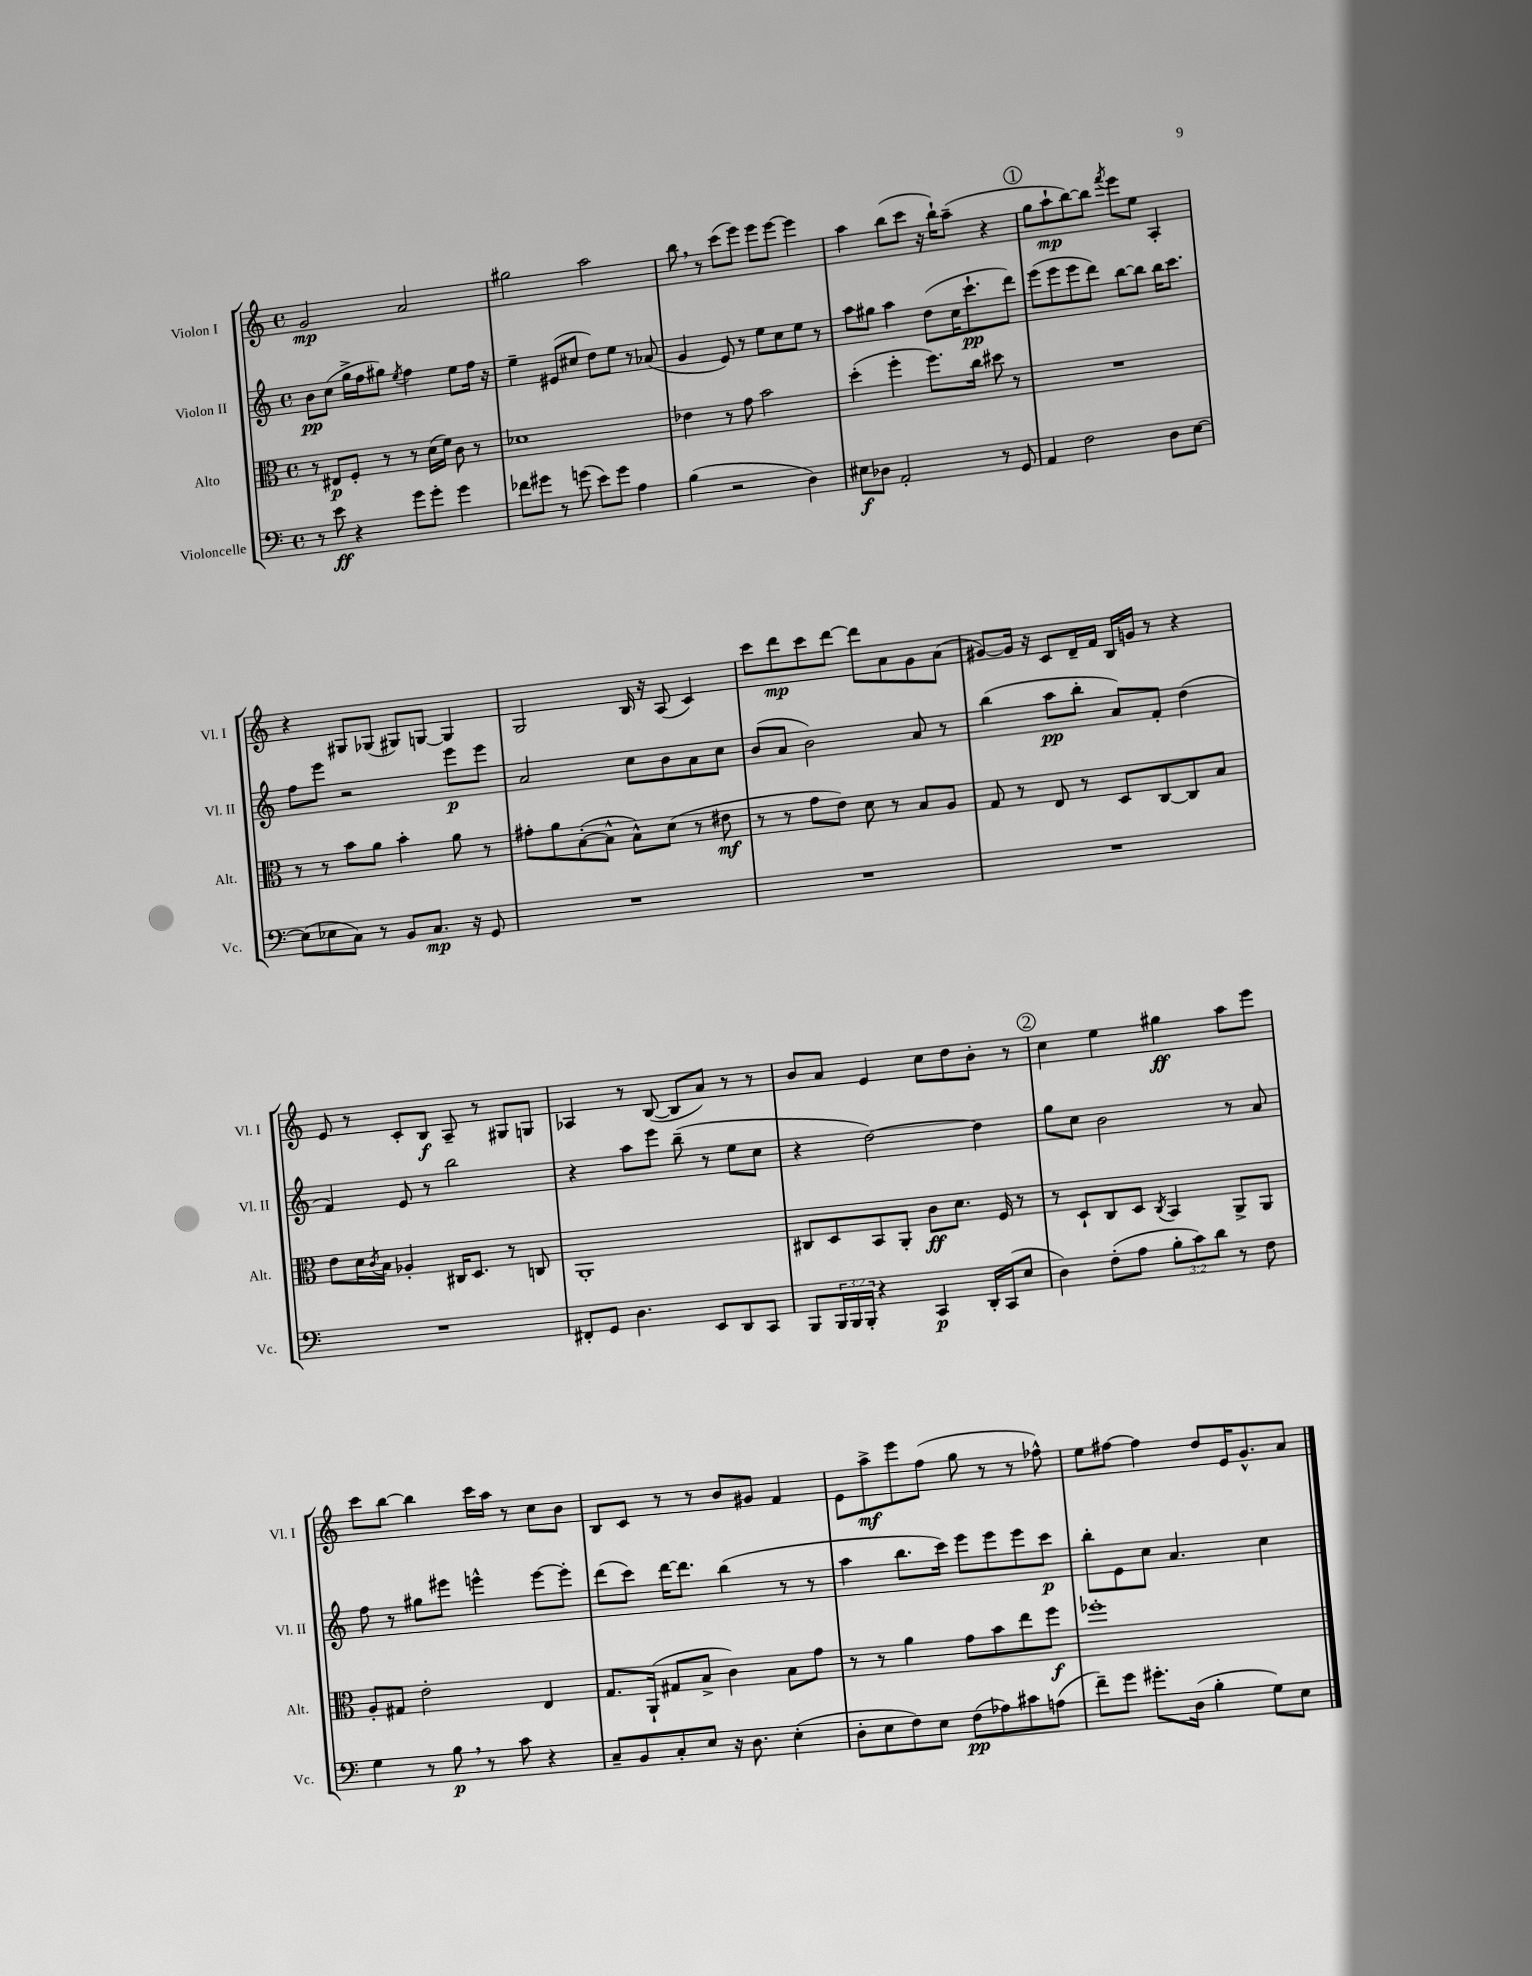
<<
\new StaffGroup <<
\new Staff = "s0" \with { instrumentName = "Violon I" shortInstrumentName = "Vl. I" } {
    \clef treble \key c \major \defaultTimeSignature \time 4/4
    g'2\mp a'2 |
    gis''2 a''2 |
    b''8 \breathe r8 c'''8( e'''8) e'''8 e'''8~ e'''4 |
    a''4 b''8( c'''8 r16 b''16-!) a''8--( r4 |
    \mark \markup { \circle "1" } g''8 a''8-!\mp b''8~) b''8 \acciaccatura { f'''8 } e'''8 e''8 a4-. |
    r4 gis8 ges8( gis8) g8~ g4 |
    g2 b16 r16 a8( c'4) |
    c'''8 d'''8\mp c'''8 d'''8~ d'''8 a'8 g'8 a'8( |
    gis'8~) gis'16 r16 c'8 d'16-- f'16 b16 g'16 r8 r4 |
    e'8 r8 c'8-. b8\f a8-- r8 gis8 g8 |
    aes4 r8 b8~( b8 a'8) r8 r8 |
    b'8 a'8 e'4 c''8 d''8 b'8-. r8 |
    \mark \markup { \circle "2" } c''4 e''4 gis''4\ff a''8 e'''8 |
    c'''8 b''8~ b''4 c'''16 a''16 r8 c''8 b'8 |
    b8 c'8 r8 r8 b'8 gis'8 f'4 |
    e'8 a''8->\mf e'''8 f''8( g''8 r8 r8 fes''8-^) |
    e''8 fis''8~ fis''4 d''8 e'16 g'8.-^ a'8 \bar "|." |
}
\new Staff = "s1" \with { instrumentName = "Violon II" shortInstrumentName = "Vl. II" } {
    \clef treble \key c \major \defaultTimeSignature \time 4/4
    b'8\pp c''8( g''16-> f''16 gis''8) \acciaccatura { e''8 } f''4 e''8 f''16 r16 |
    e''4-- eis'8( cis''8 d''8) e''8 r8 aes'8( |
    g'4 e'8) r8 e''8 c''8 e''8 r8 |
    a''8 gis''8 a''4 d''8( c''16 c'''8.-!\pp d'''8) |
    \mark \markup { \circle "1" } e'''8( e'''8 e'''8 d'''8) b''8~ b''8 b''16 c'''8. |
    f''8 e'''8 r2 e'''8\p e'''8 |
    a'2 c''8 b'8 a'8 c''8 |
    b'8( a'8 b'2) a'8 r8 |
    b''4( a''8\pp b''8-. a'8) f'8-. d''4( |
    f'4) e'8 r8 b''2 |
    r4 a''8 e'''8 b''8--( r8 e''8 c''8 |
    r4 d''2~) d''4 |
    \mark \markup { \circle "2" } g''8 c''8 b'2 r8 a'8 |
    f''8 r8 gis''8 eis'''8 e'''4-^ e'''8~ e'''8-. |
    d'''8( c'''8) d'''16~ d'''8. b''4( r8 r8 |
    a''4 b''8. c'''16) e'''8 e'''8 e'''8 c'''8\p |
    b''8-. e'8 c''8 a'4. c''4 \bar "|." |
}
\new Staff = "s2" \with { instrumentName = "Alto" shortInstrumentName = "Alt." } {
    \clef alto \key c \major \defaultTimeSignature \time 4/4
    r8 eis8\p f8-. r8 r8 d'16( f'16) c'8 r8 |
    des'1 |
    ees'4 r8 g'8 b'2 |
    d''4-.( f''4-. f''8.) c''16 dis''8 r8 |
    \mark \markup { \circle "1" } R1 |
    r8 r8 b'8 a'8 b'4-. a'8 r8 |
    gis'8-. a'8 b8~-.( b8-^ b8-^) d'8( r8 eis'8\mf |
    r8 r8 g'8 e'8) d'8 r8 b8 a8 |
    g8 r8 e8 r8 d8 c8~ c8 b8 |
    e'8 d'16 \acciaccatura { c'8 } b16 aes4-. cis16 d8. r8 c8 |
    a,1-. |
    cis8 d8 b,8 a,8-. c'8\ff d'8. f16 r8 |
    \mark \markup { \circle "2" } r8 d8-! c8 d8 \acciaccatura { c8 } b,4 a,8-> a,8 |
    a8-. gis8 e'2-. e4 |
    g8. a,16-!( gis8 b8-> c'4) b8 g'8 |
    r8 r8 a'4 g'8 b'8 e''8 f''8\f |
    fes''1-. \bar "|." |
}
\new Staff = "s3" \with { instrumentName = "Violoncelle" shortInstrumentName = "Vc." } {
    \clef bass \key c \major \defaultTimeSignature \time 4/4 \override Staff.TupletNumber.text = #tuplet-number::calc-fraction-text
    r8 e'8\ff r4 g'8 g'8-. g'4 |
    fes'8 gis'8 r8 g'8( e'8) g'8 a4 |
    b4( r2 d4) |
    eis8\f des8 a,2-. r8 g,8 |
    \mark \markup { \circle "1" } a,4 f2 d8 e8~ |
    e8( ees8 c8) r8 b,8 c8.\mp r16 g,8 |
    R1 |
    R1 |
    R1 |
    R1 |
    fis,8-. g,8 d4. e,8 d,8 c,8 |
    b,,8 \tuplet 3/2 { b,,16 b,,16 b,,16-. } r4 c,4\p d,16-. c,16( e8 |
    \mark \markup { \circle "2" } d4) f8-.( a8 \tuplet 3/2 { b8-. c'8) d'8 } r8 f8 |
    g4 r8 b8\p \breathe r8 c'8 r4 |
    c8-- b,8 c8-. e8 r16 d8. e4-.( |
    d8-. e8 f8) e8 f8\pp( aes8) cis'8 a8( |
    f'8--) g'8 gis'8.-. d16( b4-. g8) e8 \bar "|." |
}
>>
>>
\layout { \context { \Score \remove "Bar_number_engraver" } }
